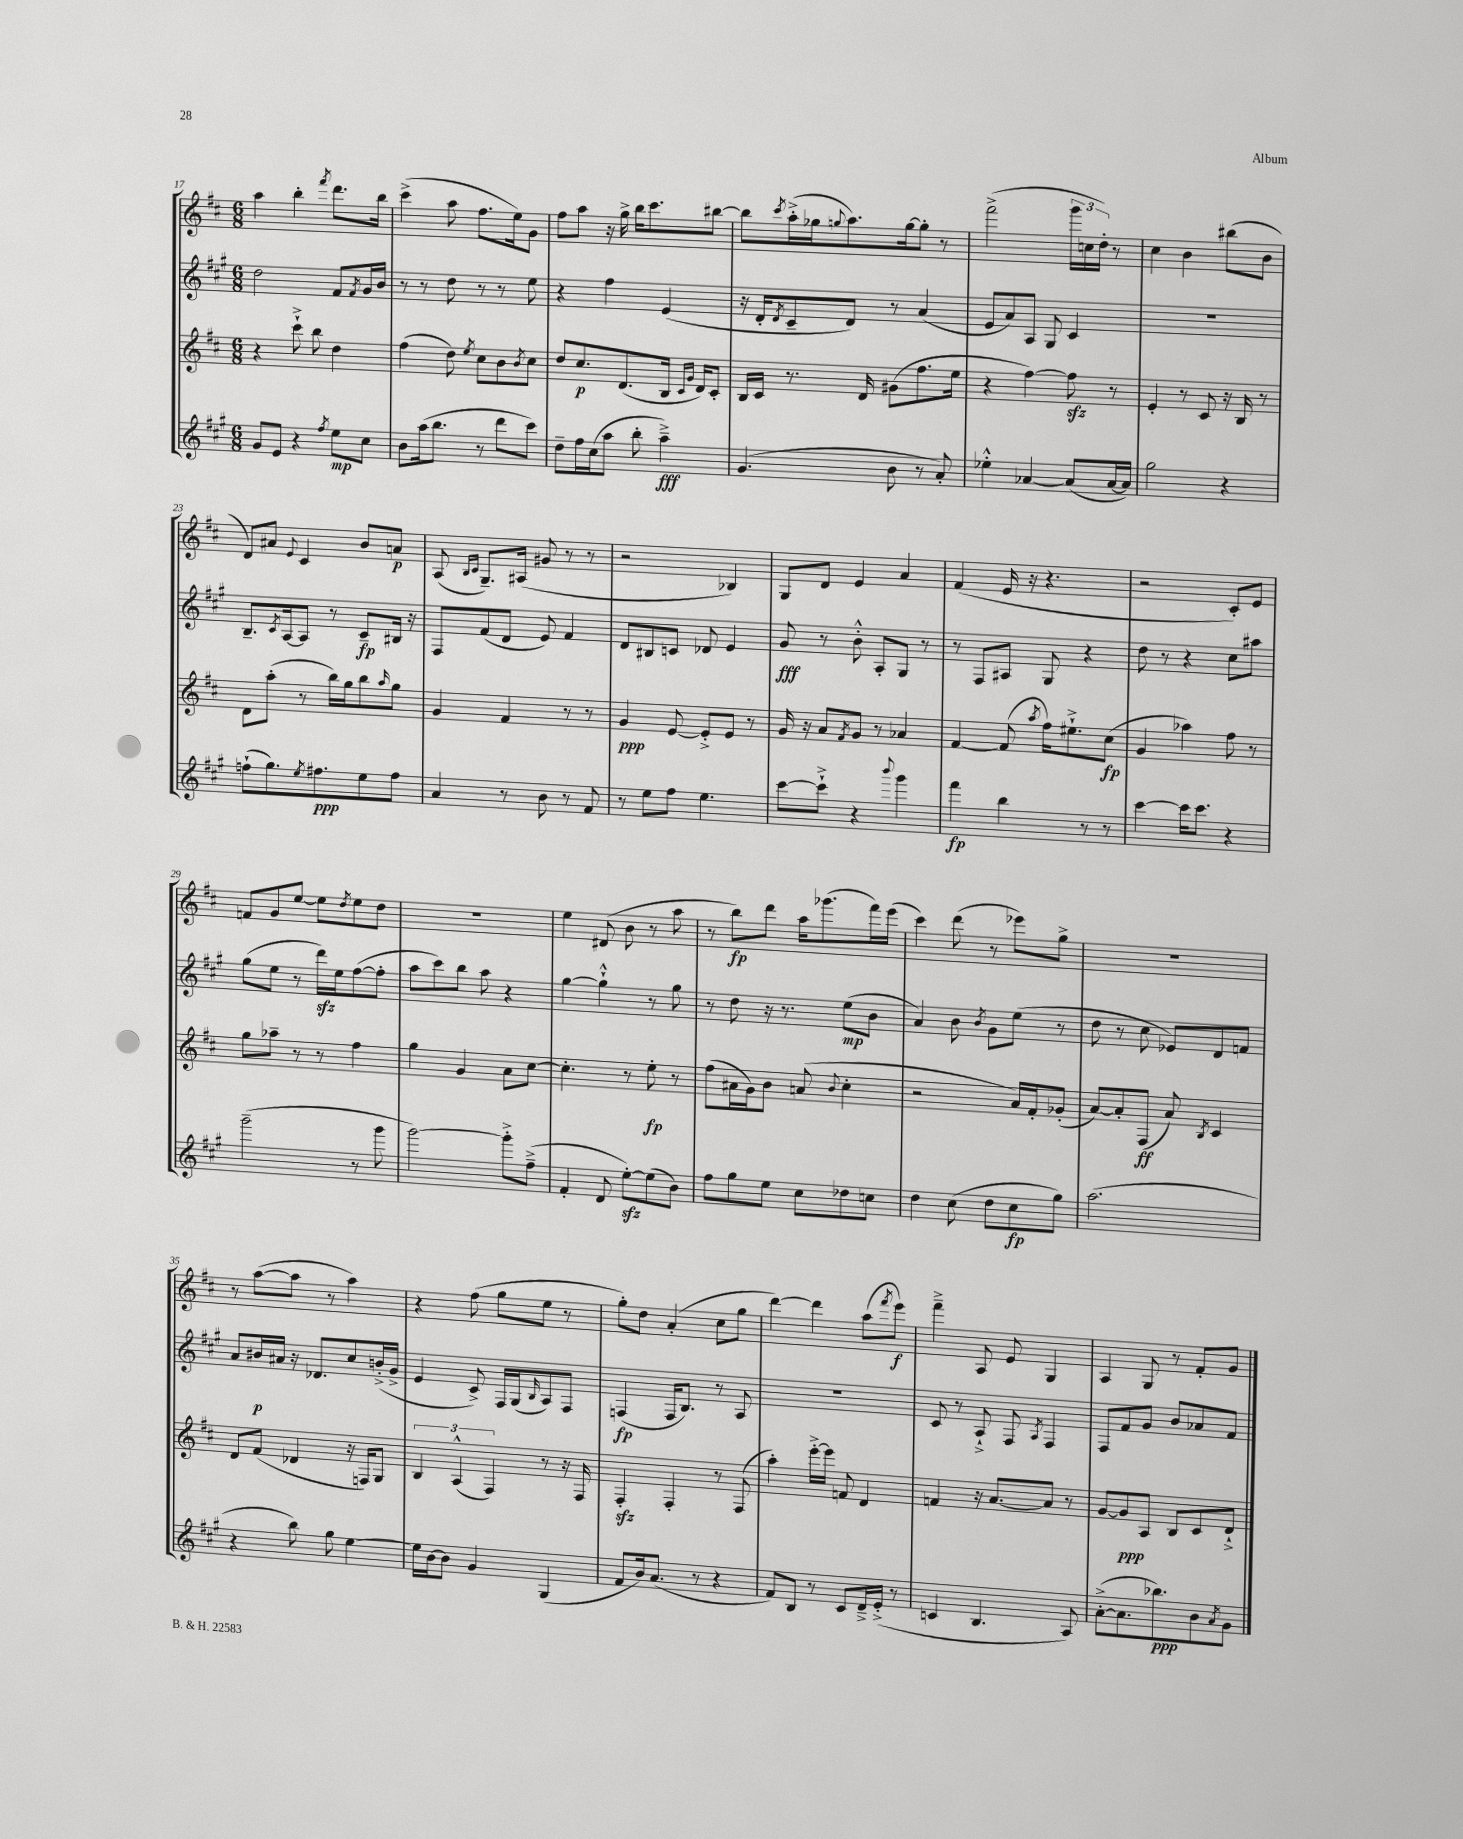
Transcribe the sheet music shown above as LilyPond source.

<<
\new StaffGroup <<
\new Staff = "s0" {
    \clef treble \key d \major \numericTimeSignature \time 6/8
    a''4 b''4-. \acciaccatura { fis'''8 } d'''8. b''16 |
    cis'''4->( a''8 fis''8. e''16) g'8 |
    fis''8 a''8 r16 g''16-> b''16 cis'''8. bis''8~ |
    bis''8 \acciaccatura { cis'''8 } a''16-.->( ges''16 \appoggiatura { g''8 } a''8.) g''16~ g''8-. r8 |
    fis'''2->( \tuplet 3/2 { g'''16 c''16 d''16-.) } r8 |
    cis''4 b'4 bis''8( b'8 |
    d'8) ais'8 \appoggiatura { e'8 } cis'4 b'8 a'8\p |
    a8( \grace { b16 cis'16 } g8.--) ais16( gis'8 r8 r8 |
    r2 bes4) |
    g8 d'8 e'4 a'4 |
    fis'4( e'16 r16 r4. |
    r2 cis'8-.) e'8 |
    f'8 g'8 e''8~ e''8 \acciaccatura { d''8 } e''8 d''8 |
    R2. |
    e''4 dis'8( b'8 r8 a''8 |
    r8 b''8\fp) d'''8 a''16 ges'''8.( fis'''16) e'''16( |
    cis'''4) d'''8( r8 ees'''8) g''8-> |
    R2. |
    r8 a''8~( a''8 r8 a''4) |
    r4 fis''8( g''8 e''8 r8 |
    g''8-.) d''8 a'4-.( cis''8 g''8 |
    d'''4~) d'''4 a''8( \acciaccatura { fis'''8 } e'''8\f) |
    fis'''4---> a8 e'8 g4 |
    a4 g8 r8 fis'8-. g'8 \bar "|." |
}
\new Staff = "s1" {
    \clef treble \key a \major \numericTimeSignature \time 6/8
    d''2 fis'8 \acciaccatura { fis'8 } gis'16 b'16 |
    r8 r8 d''8 r8 r8 e''8 |
    r4 fis''4 e'4( |
    r16 d'16-. \acciaccatura { d'8 } cis'8-- d'8) r8 a'4( |
    e'8 a'8) a8 gis8 cis'4 |
    R2. |
    b8.-- \acciaccatura { cis'8 } a16~ a8 r8 cis'8--\fp bis16 r16 |
    fis8 fis'8( d'8 e'8) fis'4 |
    d'8 bis8 c'8 des'8 e'4 |
    gis'8\fff r8 b'8-.-^ a8-. gis8 r8 |
    r8 fis8 ais8 gis8 r4 |
    d''8 r8 r4 cis''8 ais''8 |
    gis''8( e''8 r8 d'''16\sfz) e''16 fis''8~( fis''8-. |
    a''8 cis'''8) b''8 a''8 r4 |
    gis''4~ gis''4-!-^ r8 gis''8 |
    r8 d''8 r16 r8. e''8\mp( b'8 |
    a'4) b'8 \acciaccatura { b'8 } gis'8 e''8( r8 |
    d''8 r8 cis''8 ees'8) d'8 f'8 |
    a'8 bis'16\p ais'16 r16 des'8. cis''8 b'16-.->( gis'16-> |
    e'4 cis'8->) fis16 gis16( \grace { b16 } a8) fis8 |
    f4\fp( f16 b8.) r8 a8 |
    R2. |
    cis'8 r8 a8-!-> fis8 \acciaccatura { a8 } fis4 |
    fis8 fis'8 gis'8 b'8 aes'8 fis'8 \bar "|." |
}
\new Staff = "s2" {
    \clef treble \key d \major \numericTimeSignature \time 6/8
    r4 cis'''8-!-> b''8 d''4 |
    fis''4( d''8) \acciaccatura { e''8 } cis''8 b'8 \acciaccatura { b'8 } cis''8 |
    d''8 cis''8.\p d'8.( b16 \grace { cis'16 g'16 } d'16) cis'8-. |
    b16 cis'16 r8. d'16 gis'8( fis''8. e''16 |
    r4 fis''4~) fis''8\sfz r8 |
    e'4-. r8 cis'8 r16 b16 r8 |
    d'8 a''8-.( r8 b''16) g''16 b''8 \grace { a''16 } g''8 |
    g'4 fis'4 r8 r8 |
    g'4\ppp e'8~ e'8-.-> e'8 r8 |
    g'16 r16 a'8 \acciaccatura { fis'8 } g'8 r8 aes'4 |
    fis'4~ fis'8( \acciaccatura { a''8 } fis''16) eis''8.-!-> cis''8\fp( |
    g'4 aes''4) fis''8 r8 |
    g''8 aes''8-- r8 r8 fis''4 |
    g''4 g'4 a'8 cis''8~ |
    cis''4.-. r8 e''8-.\fp r8 |
    fis''8( ais'16 g'16) b'8 a'8( \appoggiatura { b'8 } cis''4-. |
    r2 a'16) fis'16-. ges'8-.( |
    a'8~) a'8-. fis8\ff( a'8) \acciaccatura { b8 } cis'4 |
    d'8 fis'8( des'4 r16 f16) g8 |
    \tuplet 3/2 { b4 a4-^( fis4) } r8 r16 fis16 |
    fis4-.\sfz fis4-. r8 fis8( |
    a''4-.) e'''16~-.-> e'''16 f'8 d'4 |
    f'4 r16 a'8.~ a'8 r8 |
    g'8~ g'8\ppp a8 b8 cis'8 d'8-!-> \bar "|." |
}
\new Staff = "s3" {
    \clef treble \key a \major \numericTimeSignature \time 6/8
    gis'8 e'8 r4 \acciaccatura { fis''8 } e''8\mp cis''8 |
    b'8 a''16( b''8. r8 d'''8 cis'''8) |
    d''8-- fis''16 cis''16( a''8 b''8-. a''4--->\fff) |
    gis'4.( b'8 r8 a'8-.) |
    ees''4-.-^ aes'4~ aes'8( aes'16~ aes'16) |
    gis''2 r4 |
    f''8-!( gis''8.) \acciaccatura { e''8 } fis''8.\ppp e''8 fis''8 |
    a'4 r8 b'8 r8 fis'8 |
    r8 e''8 fis''8 e''4. |
    cis'''8~ cis'''8-!-> r4 \appoggiatura { b'''8 } gis'''4 |
    fis'''4\fp b''4 r8 r8 |
    cis'''4~ cis'''16 cis'''8. r4 |
    gis'''2--( r8 gis'''8 |
    gis'''2~) gis'''8-.-> fis''8--->( |
    fis'4-. d'8 e''8~-.\sfz) e''8( b'8) |
    fis''8 gis''8 e''8 cis''8 des''8 c''8 |
    d''4 cis''8( d''8 cis''8\fp gis''8) |
    a''2.( |
    r4 b''8) gis''8 e''4~ |
    e''16 b'16~ b'8 gis'4 gis4( |
    fis'8 b'16) a'8.( r8 r4 |
    fis'8) b8 r8 cis'8 d'16---> e'16-.->( r8 |
    c'4 b4. a8) |
    a'8~-.->( a'8. bes''8.\ppp) b'8 \acciaccatura { a'8 } gis'8 \bar "|." |
}
>>
>>
\layout { \context { \Score currentBarNumber = #17 } }
